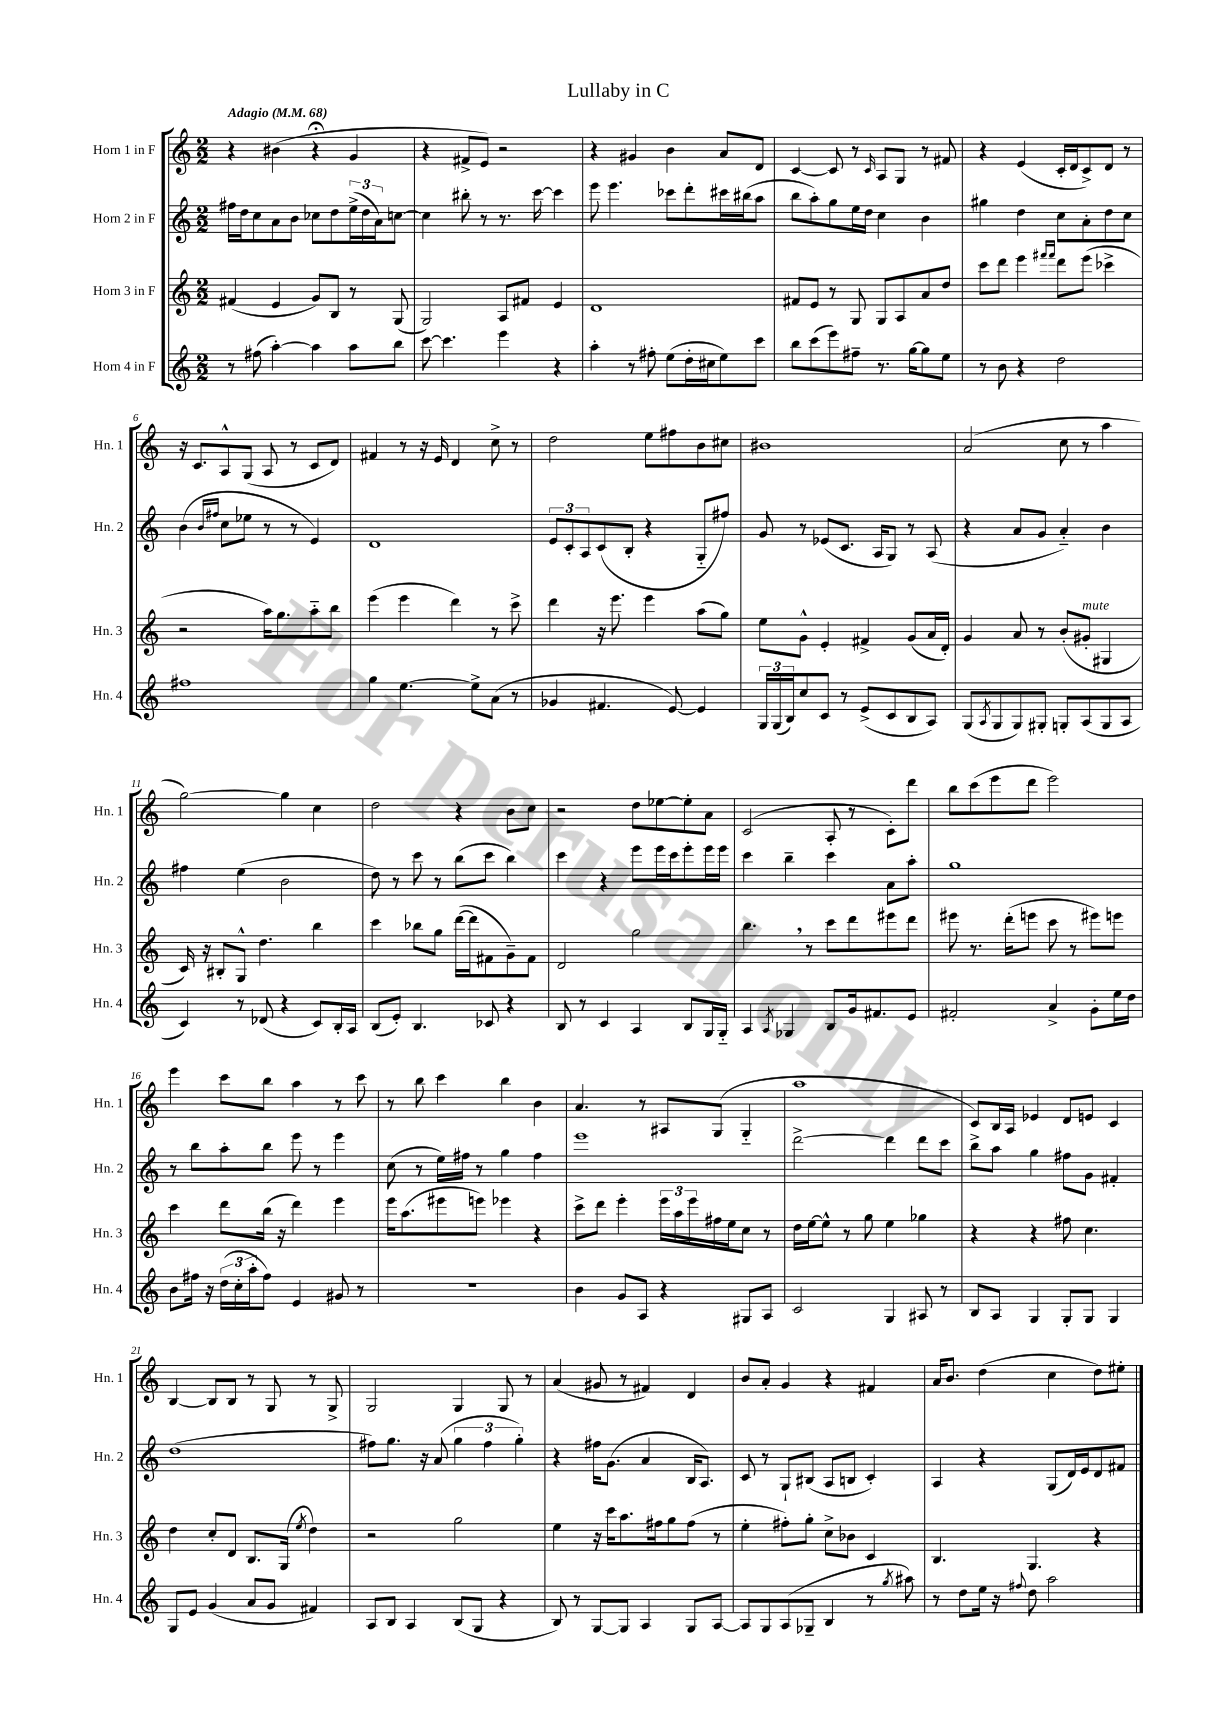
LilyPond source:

\header { title = "Lullaby in C" }
<<
\new StaffGroup <<
\new Staff = "s0" \with { instrumentName = "Horn 1 in F" shortInstrumentName = "Hn. 1" } {
    \clef treble \key c \major \numericTimeSignature \time 2/2 \tempo "Adagio" 4 = 68
    r4 bis'4( r4\fermata g'4 |
    r4 fis'8-> e'8) r2 |
    r4 gis'4 b'4 a'8 d'8 |
    c'4~ c'8 r8 \grace { c'16 } a8 g8 r8 fis'8 |
    r4 e'4( c'16-. d'16 c'8->) d'8 r8 |
    r16 c'8. a8-^ g8( a8 r8 c'8 d'8) |
    fis'4 r8 r16 e'16 d'4 c''8-> r8 |
    d''2 e''8 fis''8 b'8 cis''8 |
    bis'1 |
    a'2( c''8 r8 a''4 |
    g''2~) g''4 c''4 |
    d''2 r4 b'8 c''8 |
    r2 d''8 ees''8~ ees''8-. a'8 |
    c'2( a8-. r8 c'8-.) d'''8 |
    b''8 c'''8( e'''8 d'''8 e'''2) |
    e'''4 c'''8 b''8 a''4 r8 c'''8 |
    r8 b''8 c'''4 b''4 b'4 |
    a'4. r8 ais8 g8( g4-_ |
    a''1 |
    c'8) b16 a16 ees'4 d'8 e'8 c'4 |
    b4~ b8 b8 r8 g8 r8 g8-> |
    g2 g4 g8 r8 |
    a'4( gis'8 r8 fis'4) d'4 |
    b'8 a'8-. g'4 r4 fis'4 |
    a'16 b'8. d''4( c''4 d''8) eis''8-. \bar "|." |
}
\new Staff = "s1" \with { instrumentName = "Horn 2 in F" shortInstrumentName = "Hn. 2" } {
    \clef treble \key c \major \numericTimeSignature \time 2/2
    fis''16 d''16 c''8 a'8 b'8 ces''8 d''8 \tuplet 3/2 { e''16->( d''16 a'16) } c''8~ |
    c''4 bis''8-. r8 r8. c'''16~ c'''4 |
    e'''8 e'''4. ces'''8 d'''8-. cis'''16 bis''16( a''8 |
    b''8 a''8-.) g''8 e''16 d''16 c''4 b'4 |
    gis''4 d''4 c''8 a'8-. d''8 c''8 |
    b'4( \grace { b'16 fis''16 } c''8 ees''8 r8 r8 e'4) |
    d'1 |
    \tuplet 3/2 { e'8 c'8-. a8 } c'8( b8-. r4 g8-_ fis''8) |
    g'8 r8 ees'8( c'8. a16 g8) r8 a8( |
    r4 a'8 g'8 a'4-_) b'4 |
    fis''4 e''4( b'2 |
    d''8) r8 c'''8 r8 b''8( c'''8 b''4) |
    c'''4 r4 e'''8 e'''16 c'''16 e'''8-. e'''16 e'''16 |
    c'''4 b''4-- c'''4 a'8 a''8-. |
    g''1 |
    r8 b''8 a''8-. b''8 e'''8 r8 e'''4 |
    c''8( r8 e''16) fis''16 r8 g''4 fis''4 |
    e'''1 |
    d'''2~-> d'''4 d'''8 c'''8 |
    b''8-> a''8 g''4 fis''8 g'8 fis'4-. |
    d''1( |
    fis''8) g''8. r16 a'8( \tuplet 3/2 { g''4 fis''4 g''4-.) } |
    r4 fis''16 g'8.( a'4 b16 a8.) |
    c'8 r8 g8-! bis8( a8 b8 c'4-.) |
    a4 r4 g8( d'16) e'16 d'8 fis'8 \bar "|." |
}
\new Staff = "s2" \with { instrumentName = "Horn 3 in F" shortInstrumentName = "Hn. 3" } {
    \clef treble \key c \major \numericTimeSignature \time 2/2
    fis'4( e'4 g'8) b8 r8 g8( |
    g2) a8 fis'8 e'4 |
    d'1 |
    fis'8 e'8 r8 g8 g8 a8 a'8 d''8 |
    c'''8 d'''8 e'''4 \grace { fis'''16 fis'''16 } d'''8 e'''8( ces'''4-> |
    r2 a''16) g''8. a''8-_ b''8 |
    e'''4( e'''4 d'''4) r8 c'''8-> |
    d'''4 r16 e'''8. e'''4 a''8( g''8) |
    e''8 g'8-^ e'4-. fis'4-> g'8( a'16 d'16-.) |
    g'4 a'8 r8 b'8-.( gis'8-.^\markup { \italic "mute" } gis4 |
    c'16) r16 bis8-. g8-^ d''4. b''4 |
    c'''4 bes''8 g''8 d'''16~( d'''16 fis'8 g'8--) fis'8 |
    d'2 g''2 |
    b''4. \breathe r8 c'''8 d'''8 eis'''8 d'''8 |
    eis'''8 r8. d'''16-.( e'''8 c'''8 r8 eis'''8) e'''8 |
    c'''4 d'''8 b''16( r16 d'''4) e'''4 |
    e'''16 a''8.( eis'''8 e'''8) ees'''4 r4 |
    c'''8-> d'''8 e'''4-. \tuplet 3/2 { e'''16 a''16 e'''16 } fis''16 e''16 c''8 r8 |
    d''16 e''16~ e''8-^ r8 g''8 e''4 ges''4 |
    r4 r4 fis''8 c''4. |
    d''4 c''8-. d'8 b8. g16( \acciaccatura { e''8 } d''4) |
    r2 g''2 |
    e''4 r16 c'''16 a''8. fis''16 g''8 fis''8( r8 |
    e''4-. fis''8-.) g''8-. c''8-> bes'8 c'4 |
    b4. g4. r4 \bar "|." |
}
\new Staff = "s3" \with { instrumentName = "Horn 4 in F" shortInstrumentName = "Hn. 4" } {
    \clef treble \key c \major \numericTimeSignature \time 2/2
    r8 fis''8( a''4~-.) a''4 a''8 b''8 |
    c'''8~ c'''4. e'''4 r4 |
    a''4-. r8 fis''8-. e''8( d''16-. cis''16 e''8) c'''8 |
    b''8 c'''8( e'''8) fis''8-- r8. g''16~ g''8 e''8 |
    r8 b'8 r4 d''2 |
    fis''1 |
    g''4 e''4.~ e''8-> a'8( r8 |
    ges'4 fis'4. e'8~) e'4 |
    \tuplet 3/2 { g16 g16( b16) } c''8 c'8 r8 e'8->( c'8 b8 a8) |
    g8( \acciaccatura { a8 } g8 g8) gis8-. g8-. a8( g8 a8 |
    c'4) r8 des'8( r4 c'8) b16-. a16 |
    b8( e'8-.) b4. ces'8 r4 |
    b8 r8 c'4 a4 b8 g16 g16-_ |
    a4 \acciaccatura { a8 } ges4 b8 g'16 fis'8. e'8 |
    fis'2-. a'4-> g'8-. e''16 d''16 |
    b'8 fis''16 r16 \tuplet 3/2 { d''16( c''16-. a''16-. } fis''8) e'4 gis'8 r8 |
    r1 |
    b'4 g'8 a8 r4 gis8 a8 |
    c'2 g4 ais8 r8 |
    b8 a8 g4 g8-. g8 g4 |
    g8 e'8 g'4( a'8 g'8 fis'4) |
    a8 b8 a4 b8( g8 r4 |
    b8) r8 g8~ g8 a4 g8 a8~ |
    a8 g8 a8( ges8-- b4 r8 \acciaccatura { g''8 } ais''8) |
    r8 d''8 e''16 r16 \appoggiatura { fis''8 } d''8 a''2 \bar "|." |
}
>>
>>
